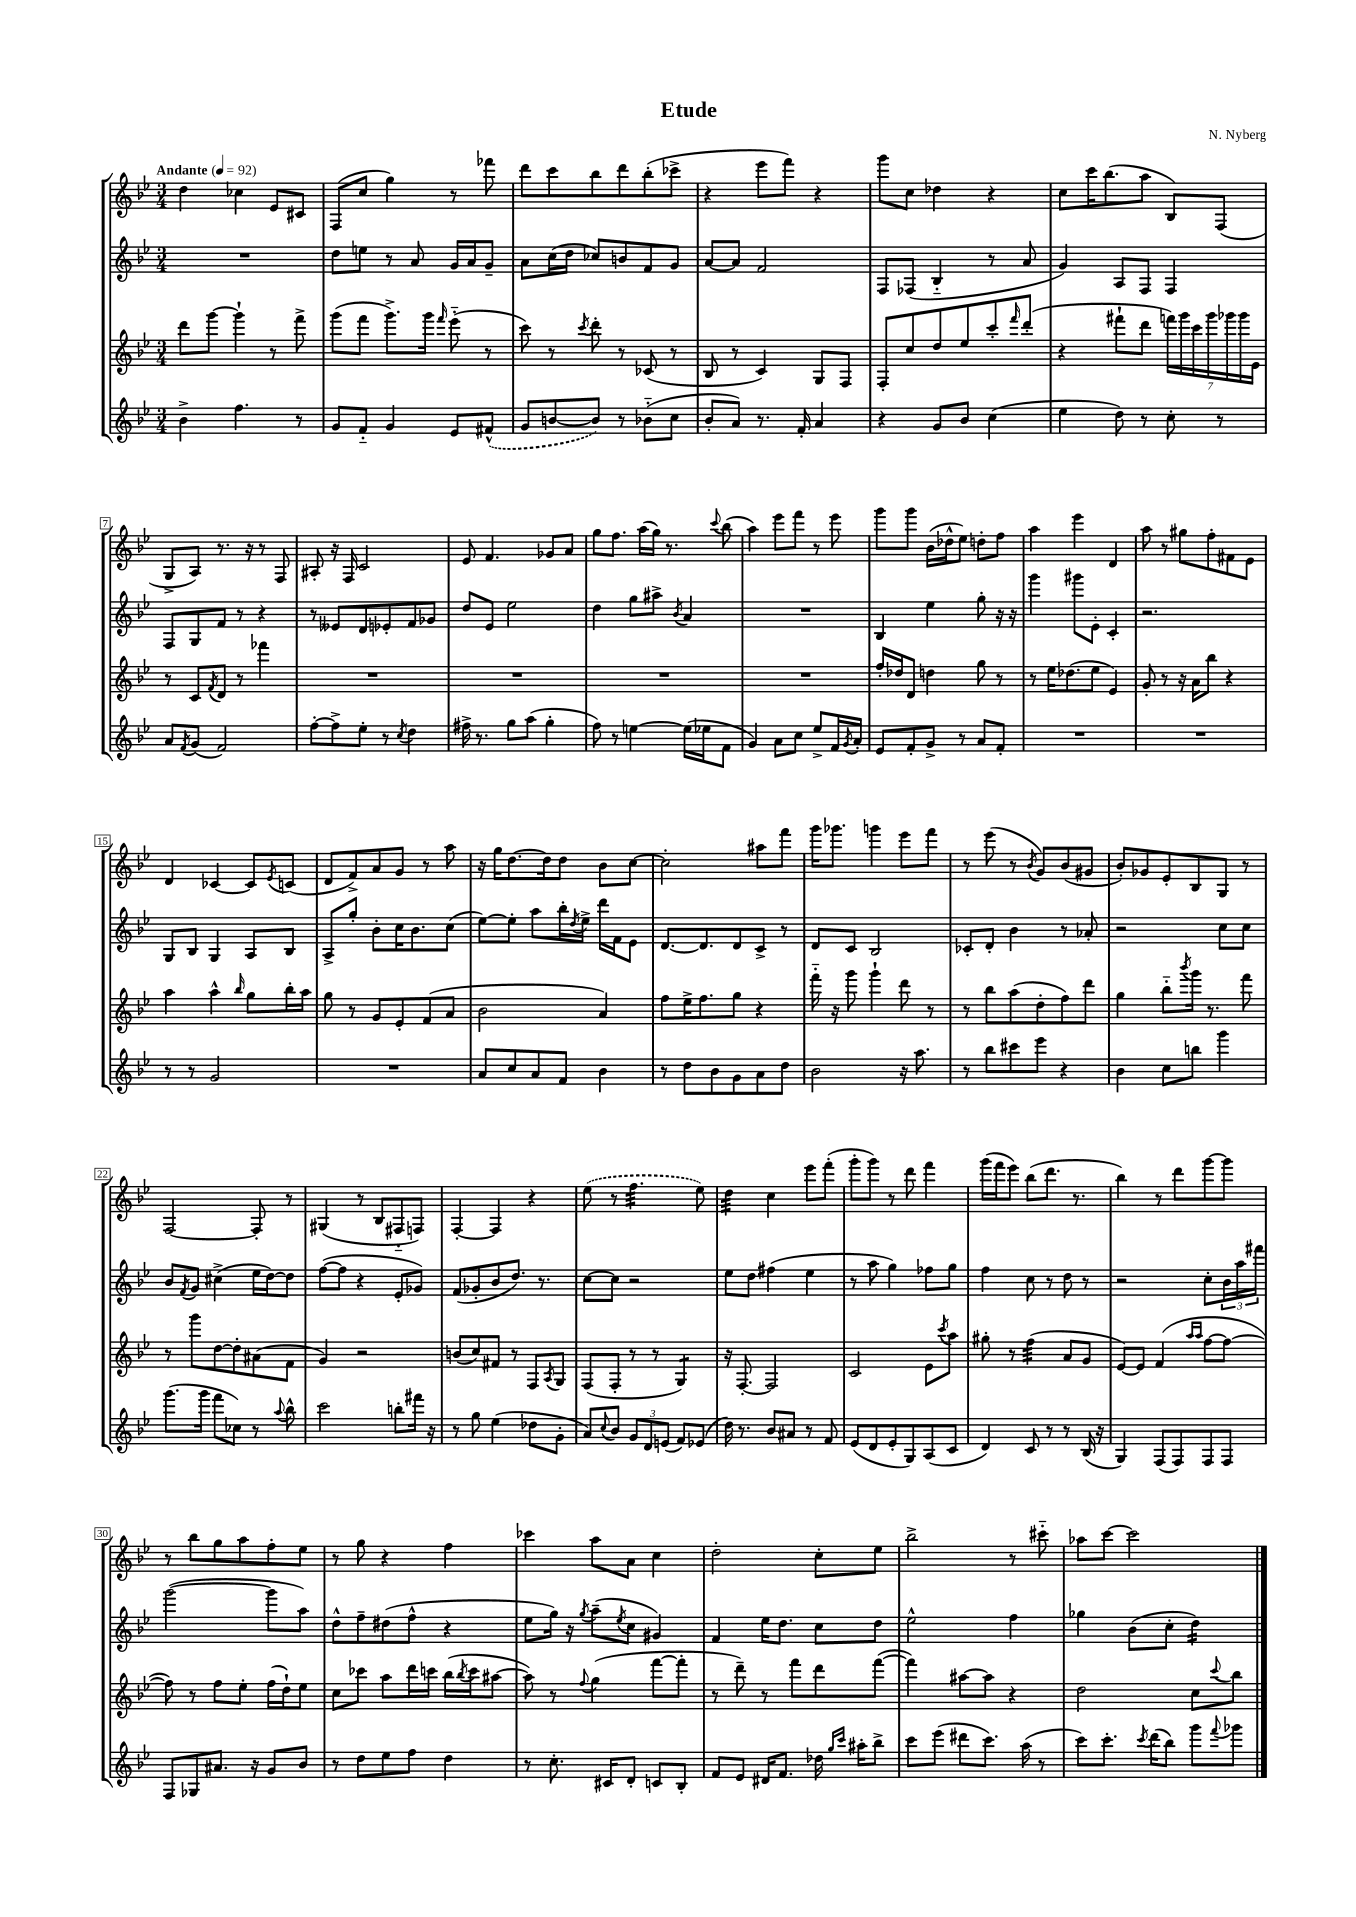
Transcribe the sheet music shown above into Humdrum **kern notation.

**kern	**kern	**kern	**kern
*staff4	*staff3	*staff2	*staff1
*clefG2	*clefG2	*clefG2	*clefG2
*k[b-e-]	*k[b-e-]	*k[b-e-]	*k[b-e-]
*M3/4	*M3/4	*M3/4	*M3/4
*MM92	*MM92	*MM92	*MM92
4b-^	8ddd	2.r	4dd
.	[8ggg	.	.
4.ff	4ggg`]	.	4cc-
.	8r	.	8e-
8r	8fff^	.	8c#
=	=	=	=
8g	(8ggg	8dd	(8F
8f'~	8fff	8ee	8cc
4g	8.ggg^)	8r	4gg)
.	.	8a	.
.	16ggg	.	.
.	16qqfff	.	.
8e-	(8eee-'~	16g	8r
.	.	16a	.
(8f#^^	8r	8g~	8fff-
=	=	=	=
8g	8ccc)	8a	8ddd
[8b	8r	(16cc	8ccc
.	.	16dd	.
.	8qccc	.	.
8b])	8ddd'	8cc-)	8bb-
8r	8r	8b	8ddd
(8b-'~	(8c-	8f	(8bb-'
8cc	8r	8g	8ccc-^
=	=	=	=
8b-'	8B-	[8a	4r
8a)	8r	8a]	.
8.r	4c)	2f	8eee-
.	.	.	8fff)
16f'	.	.	.
4a	8G	.	4r
.	8F	.	.
=	=	=	=
4r	8F'	8F	8ggg
.	8cc	(8F-	8cc
8g	8dd	4B-'~	4dd-
8b-	8ee-	.	.
(4cc	8ccc'	8r	4r
.	16qqfff	.	.
.	(8ddd'	8a	.
=	=	=	=
4ee-	4r	4g)	8cc
.	.	.	16ccc
.	.	.	(8.bb-
8dd)	8fff#`	8A	.
8r	8ddd	8F	8aa
8cc'	28fff)	4F	8B-)
.	28ggg	.	.
.	28ccc	.	.
.	28ggg	.	.
8r	.	.	(8F
.	28ggg-	.	.
.	28ggg-	.	.
.	28e-	.	.
=	=	=	=
8a	8r	8F	8G^
8qf	.	.	.
(8g	8c	8G	8A)
.	8qf	.	.
2f)	8d	8f	8.r
.	8r	8r	.
.	.	.	16r
.	4fff-	4r	8r
.	.	.	8F
=	=	=	=
[8ff'	2.r	8r	8A#'
8ff^]	.	8e--	16r
.	.	.	16F
8ee-'	.	8d	2c
8r	.	8e-'	.
8qcc	.	.	.
4dd	.	8f	.
.	.	8g-	.
=	=	=	=
16ff#^	2.r	8dd	8e-
8.r	.	.	.
.	.	8e-	4.f
8gg	.	2ee-	.
(8aa	.	.	.
4gg'	.	.	8g-
.	.	.	8a
=	=	=	=
8ff)	2.r	4dd	8gg
8r	.	.	8.ff
[4ee	.	8gg	.
.	.	.	(16aa
.	.	8aa#^	16gg)
.	.	.	8.r
.	.	8qb-	.
(16ee]	.	4a	.
16ee-	.	.	.
.	.	.	8qqccc
8f	.	.	(8bb-
=	=	=	=
4g)	2.r	2.r	4aa)
8a	.	.	8eee-
8cc	.	.	8fff
8ee-^	.	.	8r
16f	.	.	8eee-
8qg	.	.	.
16a'	.	.	.
=	=	=	=
8e-	16ff'	4B-	8ggg
.	16dd-	.	.
8f'	8d	.	8ggg
8g^	4dd	4ee-	(16b-
.	.	.	16dd-^^
8r	.	.	8ee-)
8a	8gg	8gg'	8dd'
8f'	8r	16r	8ff
.	.	16r	.
=	=	=	=
2.r	8r	4ggg	4aa
.	16ee-	.	.
.	(8.dd-	.	.
.	.	8ggg#	4eee-
.	8ee-	8e-'	.
.	4e-)	4c'	4d
=	=	=	=
2.r	8g'	2.r	8aa
.	8r	.	8r
.	16r	.	8gg#
.	16a	.	.
.	8bb-	.	8ff'
.	4r	.	8f#
.	.	.	8e-
=	=	=	=
8r	4aa	8G	4d
8r	.	8B-	.
2g	4aa^^	4G	[4c-
.	16qqbb-	.	.
.	8gg	8A	8c-]
.	.	.	8qe-
.	16bb-'	8B-	(8c
.	16aa	.	.
=	=	=	=
2.r	8gg	8A^	8d
.	8r	8gg'	8f^)
.	8g	8b-'	8a
.	8e-'	16cc	8g
.	.	8.b-	.
.	(8f	.	8r
.	8a	(8cc	8aa
=	=	=	=
8a	2b-	[8ee-)	16r
.	.	.	16gg
8cc	.	8ee-']	[8.dd
8a	.	8aa	.
.	.	.	16dd]
8f	.	16bb-'	8dd
.	.	8qdd	.
.	.	16ee-^	.
4b-	4a)	16ddd	8b-
.	.	16f	.
.	.	8e-	[8cc
=	=	=	=
8r	8ff	[8.d	2cc']
8dd	16ee-^	.	.
.	8.ff	8.d]	.
8b-	.	.	.
8g	8gg	8d	.
8a	4r	8c^	8aa#
8dd	.	8r	8fff
=	=	=	=
2b-	16fff'~	8d	16ggg
.	16r	.	8.ggg-
.	8ggg	8c	.
.	4ggg`	2B-	4ggg
16r	8ddd	.	8eee-
8.aa	.	.	.
.	8r	.	8fff
=	=	=	=
8r	8r	8c-'	8r
8bb-	8bb-	8d'	(8eee-
8ccc#	(8aa	4b-	8r
.	.	.	8qb-
8eee-	8dd'	.	8g)
4r	8ff)	8r	(8b-
.	8ddd	8a-'	8g#
=	=	=	=
4b-	4gg	2r	8b-')
.	.	.	8g-
8cc	8bb-'~	.	8e-'
.	8qbbb-	.	.
8bb	16ggg	.	8B-
.	8.r	.	.
4ggg	.	8cc	8G
.	8fff	8cc	8r
=	=	=	=
(8.ggg	8r	8b-	[2F
.	.	8qf	.
.	8ggg	8g	.
16ggg	.	.	.
8fff	[8dd	(4cc#^	.
8cc-)	8dd']	.	.
8r	(8a#	16ee-	8F']
.	.	[16dd)	.
8qqaa	.	.	.
8bb-^^	8f	8dd]	8r
=	=	=	=
2ccc	4g)	([8ff	(4G#
.	.	8ff]	.
.	2r	4r	8r
.	.	.	8B-
8bb'	.	8e-'	8F#'~
16fff#	.	8g-)	8F)
16r	.	.	.
=	=	=	=
8r	(8b	(8f	[4F'
8gg	8cc)	8g-'	.
(4ee-	8f#	8b-	4F]
.	8r	8.dd)	.
8dd-	8F	.	4r
.	.	8.r	.
.	8qA	.	.
8g'	8G	.	.
=	=	=	=
8a)	(8F	[8cc	(8ee-
8qqcc	.	.	.
8b-	8F'	8cc]	8r
12g	8r	2r	4.ff
12d	.	.	.
.	8r	.	.
(12e	.	.	.
8f)	4G)	.	.
(8e-	.	.	8ee-)
=	=	=	=
16dd)	16r	8ee-	4dd
8.r	[8.F'	.	.
.	.	8dd	.
8b-	2F]	(4ff#	4cc
8a#	.	.	.
8r	.	4ee-	8eee-
8f	.	.	(8fff'
=	=	=	=
(8e-	2c	8r	8ggg'
8d	.	8aa	8ggg)
8e-'	.	4gg)	8r
8G)	.	.	8ddd
(8A	8e-	8ff-	4fff
.	8qccc	.	.
8c	8aa	8gg	.
=	=	=	=
4d)	8gg#'	4ff	(16ggg
.	.	.	16fff
.	8r	.	8eee-)
8c	(4ff	8cc	(8bb-
8r	.	8r	8.ddd
8r	8a	8dd	.
.	.	.	8.r
(16B-	8g	8r	.
16r	.	.	.
=	=	=	=
4G)	[8e-)	2r	4bb-)
.	8e-]	.	.
(8F	(4f	.	8r
8F)	.	.	8ddd
.	16qqaa	.	.
.	16qqaa	.	.
8F	[8ff	8cc'	[8ggg
8F	8ff_	24b-	8ggg]
.	.	24aa	.
.	.	24fff#	.
=	=	=	=
8F	8ff])	([2ggg	8r
8G-	8r	.	8bb-
8.a#	8ff	.	8gg
.	8ee-'	.	8aa
16r	.	.	.
8g	(16ff	8ggg]	8ff'
.	16dd`)	.	.
8b-	8ee-	8aa)	8ee-
=	=	=	=
8r	8cc	8dd^^	8r
8dd	8ccc-	8ff~	8gg
8ee-	8aa	(8dd#	4r
8ff	16ddd	8ff^^	.
.	16ccc	.	.
4dd	(16bb-	4r	4ff
.	8qbb-	.	.
.	16ccc	.	.
.	[8aa#	.	.
=	=	=	=
8r	8aa#])	8ee-	4ccc-
8.cc'	8r	16gg)	.
.	.	16r	.
.	8qqff	8qgg	.
.	(4gg	(8aa~	8aa
16c#	.	.	.
.	.	8qee-	.
8d'	.	8cc	8a
8c	[8fff	4g#)	4cc
8B-'	8fff']	.	.
=	=	=	=
8f	8r	4f	2dd'
8e-	8ddd~)	.	.
16d#	8r	16ee-	.
8.f	.	8.dd	.
.	8fff	.	.
16dd-	8ddd	8cc	8cc'
16qqgg	.	.	.
16qqccc	.	.	.
16aa#'	.	.	.
8bb-^	([8fff	8dd	8ee-
=	=	=	=
8ccc	4fff])	2ee-^^	2bb-^
(8eee-	.	.	.
8ddd#	[8aa#	.	.
8.ccc)	8aa#]	.	.
.	4r	4ff	8r
(16aa	.	.	.
8r	.	.	8ccc#'~
=	=	=	=
8ccc)	2dd	4gg-	8aa-
8.ccc'	.	.	[8ccc
.	.	(8b-	2ccc]
8qccc	.	.	.
(16ddd	.	.	.
8bb-)	.	8cc'	.
8ggg	8cc	4dd)	.
8qqfff	8qqccc	.	.
8ggg-	8bb-	.	.
==	==	==	==
*-	*-	*-	*-
